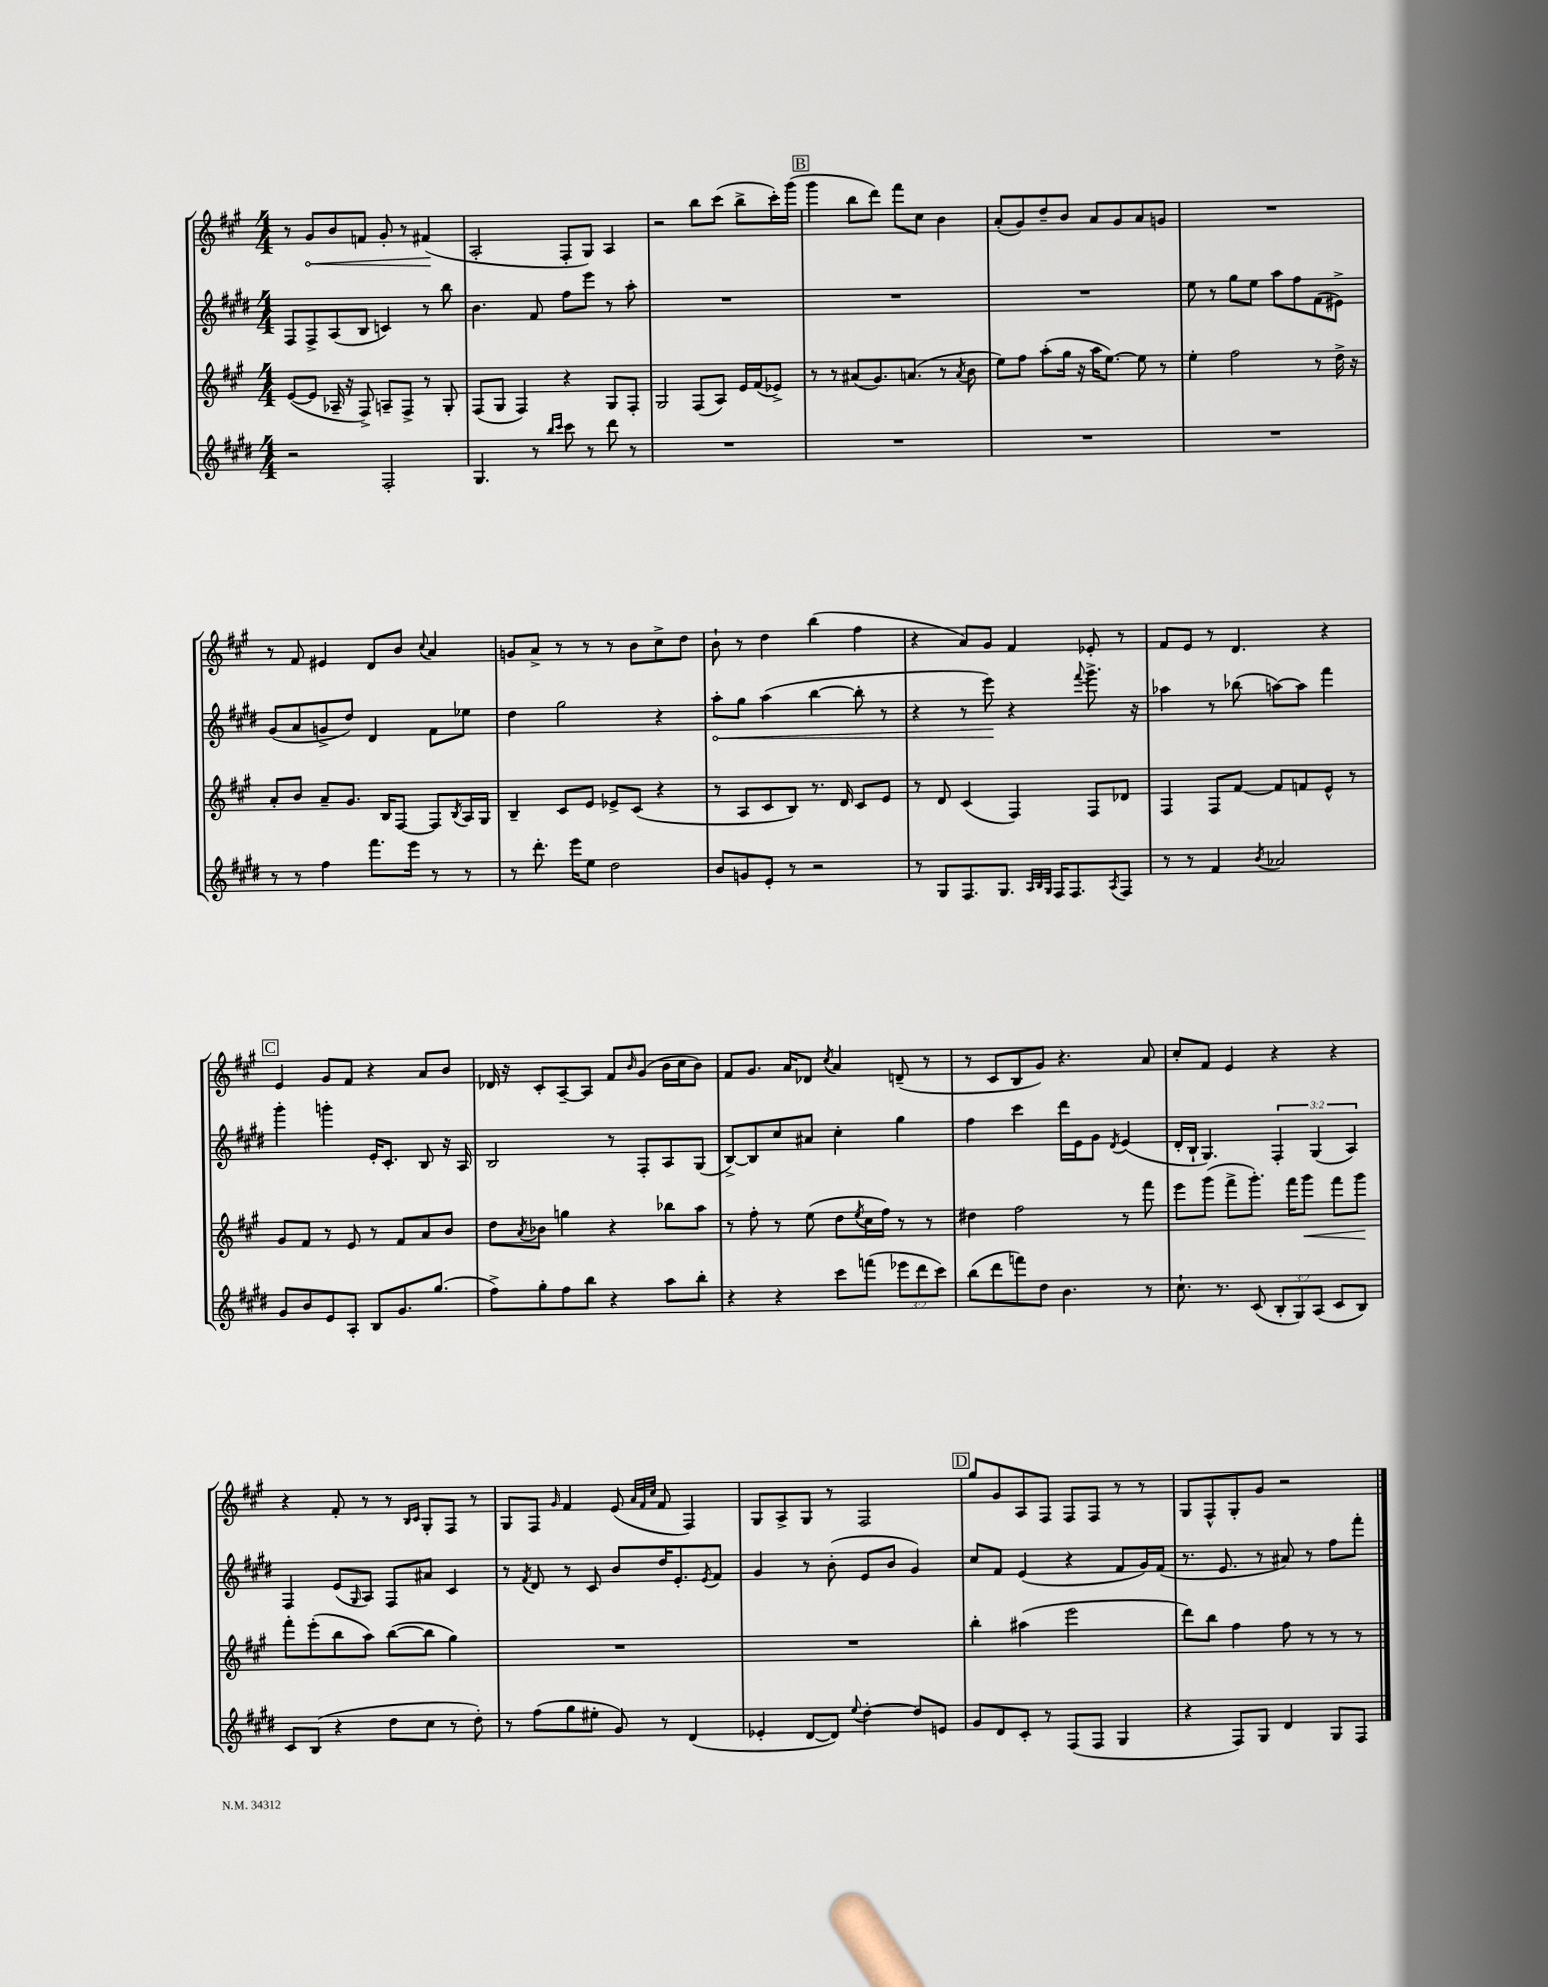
<<
\new StaffGroup <<
\new Staff = "s0" {
    \clef treble \key a \major \numericTimeSignature \time 4/4
    r8 \once \override Hairpin.circled-tip = ##t gis'8\< b'8 f'8 gis'8-. r8 fis'4\!( |
    a2-. fis8-. gis8) a4 |
    r2 b''8 cis'''8( b''8-> cis'''16-.) gis'''16( |
    \mark \markup { \box "B" } gis'''4 b''8 d'''8) fis'''8 cis''8 b'4 |
    a'8-.( gis'8) d''8-- b'8 a'8 gis'8 a'8 g'8 |
    R1 |
    r8 fis'8 eis'4 d'8 b'8 \appoggiatura { cis''8 } a'4 |
    g'8 a'8-> r8 r8 r8 b'8 cis''8-> d''8 |
    b'8-! r8 d''4 b''4( fis''4 |
    r4 a'8) gis'8 fis'4 ees'8-. r8 |
    fis'8 e'8 r8 d'4. r4 |
    \mark \markup { \box "C" } e'4 gis'8 fis'8 r4 a'8 b'8 |
    des'16 r16 cis'8-. a8~-- a8 fis'8 \grace { b'16 } gis'8( b'16 cis''16 b'8) |
    fis'8 gis'8. a'16 des'8 \acciaccatura { cis''8 } a'4 d'8--( r8 |
    r8 cis'8 b8 gis'8) r4. a'8 |
    cis''8-. fis'8 e'4 r4 r4 |
    r4 fis'8-. r8 r8 \grace { b16 cis'16 } gis8-. fis8 r8 |
    gis8 fis8 \grace { gis'16 } fis'4 e'8( \grace { a'32 fis'32 cis''32 } fis'8 fis4) |
    gis8 a8-> gis8 r8 fis2 |
    \mark \markup { \box "D" } gis''8 gis'8 a8 fis8 fis8 fis8 r8 r8 |
    gis8 fis8-^ gis8-. gis'8 r2 \bar "|." |
}
\new Staff = "s1" {
    \clef treble \key e \major \numericTimeSignature \time 4/4 \override Staff.TupletNumber.text = #tuplet-number::calc-fraction-text
    fis8 fis8-> a8( b8 c'4) r8 b''8 |
    b'4. fis'8 fis''8 e'''8 r8 a''8-. |
    R1 |
    \mark \markup { \box "B" } R1 |
    R1 |
    e''8 r8 gis''8 e''8 a''8 fis''8 fis'8( eis'8->) |
    gis'8( a'8 g'8-> dis''8) dis'4 fis'8 ees''8 |
    dis''4 gis''2 r4 |
    \once \override Hairpin.circled-tip = ##t a''8-.\< gis''8 a''4( b''4~ b''8-. r8 |
    r4 r8 e'''8\!) r4 \appoggiatura { fis'''8 } gis'''8.-> r16 |
    aes''4 r8 bes''8( a''8~) a''8 fis'''4 |
    \mark \markup { \box "C" } gis'''4-. g'''4-. e'16-. cis'8.-. b8 r16 a16 |
    b2 r8 fis8-. a8 gis8( |
    b8~->) b8 cis''8 ais'8 cis''4-. gis''4 |
    fis''4 cis'''4 dis'''16 e'16 gis'8 \acciaccatura { dis'8 } e'4( |
    dis'16-. b16-! gis4.) \tuplet 3/2 { fis4-. gis4( a4) } |
    fis4 e'8( \grace { gis16 } a8) fis8 ais'8 cis'4 |
    r8 \acciaccatura { fis'8 } dis'8 r8 cis'8 b'8 dis''16 e'8.-. \acciaccatura { e'8 } fis'8 |
    gis'4 r8 b'8-.( e'8 b'8 gis'4) |
    \mark \markup { \box "D" } cis''8 fis'8 e'4( r4 fis'8 gis'16) fis'16( |
    r8. e'8. r8 ais'8) r8 fis''8 fis'''8-. \bar "|." |
}
\new Staff = "s2" {
    \clef treble \key a \major \numericTimeSignature \time 4/4
    e'8~( e'8 aes16-- r16 fis8->) a8-- fis8-> r8 gis8-. |
    fis8( gis8 fis4) r4 gis8 fis8-. |
    gis2 fis8( a8) e'16 fis'16( ees'8->) |
    \mark \markup { \box "B" } r8 r8 ais'8( gis'8.) a'8.( r8 \acciaccatura { a'8 } b'8 |
    e''8) fis''8 a''8-.( gis''16 r16 a''16 e''8.~) e''8 r8 |
    e''4-. fis''2 r8 d''16-> r16 |
    a'8-. b'8 a'8-- gis'8. b16 fis8~ fis8 \acciaccatura { b8 } a16 gis16 |
    b4-- cis'8 e'8 ees'8-> cis'8( r4 |
    r8 a8 cis'8 b8) r8. d'16 cis'8 e'8 |
    r8 d'8 cis'4( fis4) fis8 des'8 |
    fis4 fis8 fis'8~ fis'8 f'8 e'8-^ r8 |
    \mark \markup { \box "C" } gis'8 fis'8 r8 e'8 r8 fis'8 a'8 b'8 |
    d''8 \acciaccatura { a'8 } bes'8 g''4 r4 bes''8 a''8 |
    r8 fis''8-. r8 e''8( d''8 \acciaccatura { e''8 } cis''16 fis''16) r8 r8 |
    dis''4 fis''2 r8 fis'''8 |
    e'''8 gis'''8( fis'''8-> gis'''8.-.) fis'''16 gis'''8\< fis'''8 gis'''8\! |
    fis'''8-. e'''8-.( b''8 a''8) b''8~( b''8 gis''4) |
    R1 |
    R1 |
    \mark \markup { \box "D" } b''4-. ais''4( e'''2 |
    d'''8) b''8 fis''4 fis''8 r8 r8 r8 \bar "|." |
}
\new Staff = "s3" {
    \clef treble \key e \major \numericTimeSignature \time 4/4 \override Staff.TupletNumber.text = #tuplet-number::calc-fraction-text
    r2 fis2-. |
    gis4. r8 \grace { b''16 cis'''16 } cis'''8 r8 dis'''8 r8 |
    R1 |
    \mark \markup { \box "B" } R1 |
    R1 |
    R1 |
    r8 r8 fis''4 fis'''8. e'''16 r8 r8 |
    r8 dis'''8.-. e'''16 e''8 dis''2 |
    b'8 g'8 e'8-. r8 r2 |
    r8 gis8 fis8. gis8. \grace { a32 b32 gis32 } fis16 fis8. \acciaccatura { a8 } fis8 |
    r8 r8 fis'4 \acciaccatura { b'8 } aes'2 |
    \mark \markup { \box "C" } gis'8 b'8 e'8 a8-. b8 gis'8. gis''8.( |
    fis''8->) gis''8-. fis''8 b''8 r4 a''8 b''8-. |
    r4 r4 cis'''8 f'''8( \tuplet 3/2 { ees'''8 dis'''8 cis'''8) } |
    b''8( dis'''8 f'''8) dis''8 b'4. r8 |
    cis''8.-! r8. cis'8( \tuplet 3/2 { b8-. gis8) a8( } cis'8 b8) |
    cis'8 b8( r4 dis''8 cis''8 r8 dis''8-.) |
    r8 fis''8( gis''8 eis''8-. gis'8) r8 dis'4( |
    ees'4-. dis'8~ dis'8) \appoggiatura { e''8 } dis''4~-. dis''8 e'8 |
    \mark \markup { \box "D" } gis'8 dis'8 cis'8-. r8 fis8( fis8 gis4 |
    r4 fis8) gis8 dis'4 gis8 fis8 \bar "|." |
}
>>
>>
\layout { \context { \Score \remove "Bar_number_engraver" } }
